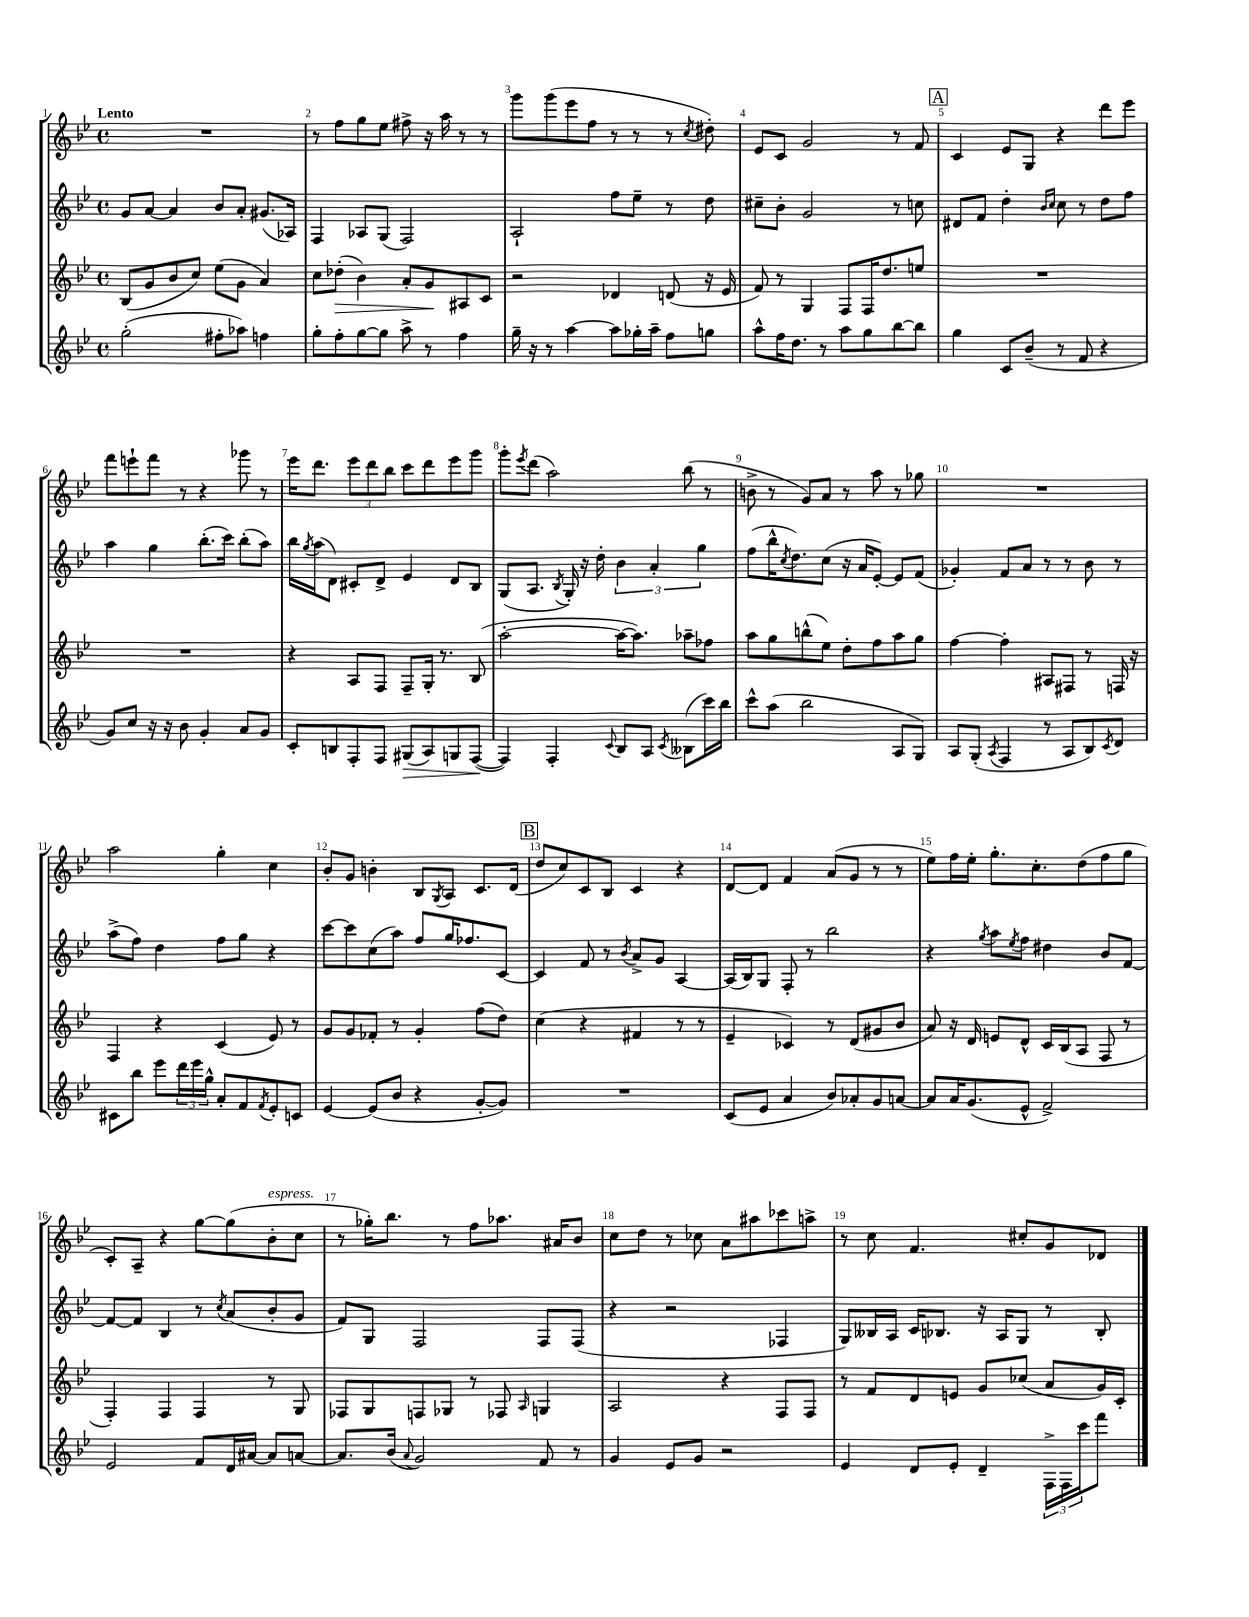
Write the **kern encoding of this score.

**kern	**dynam	**kern	**dynam	**kern	**kern
*part4	*part4	*part3	*part3	*part2	*part1
*staff4	*staff4	*staff3	*staff3	*staff2	*staff1
*clefG2	*	*clefG2	*	*clefG2	*clefG2
*k[b-e-]	*	*k[b-e-]	*	*k[b-e-]	*k[b-e-]
*M4/4	*	*M4/4	*	*M4/4	*M4/4
*met(c)	*	*met(c)	*	*met(c)	*met(c)
=1	=1	=1	=1	=1	=1
!	!	!	!	!	!LO:TX:a:B:t=Lento
(2gg'\	.	(8B-/L	.	8g/L	1r
.	.	8g/	.	[8a/J	.
.	.	8b-/	.	4a/]	.
.	.	8cc/J)	.	.	.
8ff#X'\L	.	(8ee-\L	.	8b-/L	.
8aa-X\J)	.	8g\J	.	8a'/J	.
4ffn\	.	4a/)	.	(8.g#X/L	.
.	.	.	.	16A-X/Jk)	.
=2	=2	=2	=2	=2	=2
8gg'\L	.	8cc\L	.	4F/	8r
!	!	!	!LO:HP:b	!	!
8ff'\	.	(8dd-X'\J	>	.	8ff\L
[8gg\	.	4b-\)	.	8A-X/L	8gg\
8gg\J]	.	.	.	(8G/J	8ee-\J
8aa^\	.	8a'/L	.	2F/)	8ff#X^\
8r	.	8g/	.	.	16r
.	.	.	.	.	16aa\
4ff\	.	8A#X/	]	.	8r
.	.	8c/J	.	.	8r
=3	=3	=3	=3	=3	=3
16gg~\	.	2r	.	2A`/	8ggg\L
16r	.	.	.	.	.
8r	.	.	.	.	(8ggg\
[4aa\	.	.	.	.	8eee-\
.	.	.	.	.	8ff\J
8aa\L]	.	4d-X/	.	8ff\L	8r
16gg-X'\L	.	.	.	8ee-~\J	8r
16aa~\JJ	.	.	.	.	.
8ff\L	.	(8dn/	.	8r	8r
.	.	.	.	.	8qcc/
8ggn\J	.	16r	.	8dd\	8dd#X'\)
.	.	16e-/	.	.	.
=4	=4	=4	=4	=4	=4
8aa^^\L	.	8f/)	.	8cc#X~\L	8e-/L
16ff\K	.	8r	.	8b-'\J	8c/J
8.dd\J	.	.	.	.	.
.	.	4G/	.	2g/	2g/
8r	.	.	.	.	.
8aa\L	.	8F/L	.	.	.
8gg\	.	16F/K	.	.	.
.	.	8.dd/	.	.	.
[8bb-\	.	.	.	8r	8r
8bb-\J]	.	8een/J	.	8ccn\	8f/
!!LO:REH:place=s1:t=A
=5	=5	=5	=5	=5	=5
4gg\	.	1r	.	8d#X/L	4c/
.	.	.	.	8f/J	.
8c/L	.	.	.	4dd'\	8e-/L
(8b-~/J	.	.	.	.	8G/J
.	.	.	.	16qqb-/LL	.
.	.	.	.	16qqcc/JJ	.
8r	.	.	.	8cc\	4r
8f/	.	.	.	8r	.
4r	.	.	.	8dd\L	8ddd\L
.	.	.	.	8ff\J	8eee-\J
!!LO:LB:g=z
=6	=6	=6	=6	=6	=6
8g/L)	.	1r	.	4aa\	8fff\L
8cc/J	.	.	.	.	8eeen`\
16r	.	.	.	4gg\	8fff\J
16r	.	.	.	.	.
8b-\	.	.	.	.	8r
4g'/	.	.	.	(8.bb-'\L	4r
.	.	.	.	16ccc\Jk)	.
8a/L	.	.	.	(8bb-'\L	8ggg-X\
8g/J	.	.	.	8aa\J)	8r
=7	=7	=7	=7	=7	=7
8c'/L	.	4r	.	16bb-\LL	16eee-\KL
.	.	.	.	8qgg/	.
.	.	.	.	(16aa\J	8.ddd\J
8Bn/	.	.	.	8d\J)	.
8F'/	.	8A/L	.	8c#X'/L	12eee-\L
.	.	.	.	.	12ddd\
8F/J	.	8F/J	.	8d^/J	.
.	.	.	.	.	12bb-\J
!	!LO:HP:b	!	!	!	!
(8G#X/L	>	8F~/L	.	4e-/	8ccc\L
8A/)	.	16G'/Jk	.	.	8ddd\
.	.	8.r	.	.	.
8Gn/	.	.	.	8d/L	8eee-\
([8F/J	.	(8B-/	.	8B-/J	8ggg\J
.	]	.	.	.	.
=8	=8	=8	=8	=8	=8
4F/])	.	[2aa'\	.	(8G/L	8ggg'\L
.	.	.	.	.	8qeee-/
.	.	.	.	8.A/J	(8ddd\J
4F'/	.	.	.	.	2aa\)
.	.	.	.	8qB-/	.
.	.	.	.	16G'/)	.
.	.	.	.	16r	.
.	.	.	.	16dd'\	.
8qqc/	.	.	.	.	.
8B-/L	.	16aa\KL_	.	6b-\	.
.	.	8.aa\J])	.	.	.
8A/J	.	.	.	.	.
.	.	.	.	6a'/	.
8qc/	.	.	.	.	.
(8B--X\L	.	8aa-X~\L	.	.	(8bb-\
.	.	.	.	6gg\	.
16ccc\L)	.	8ff-X\J	.	.	8r
16bb-\JJ	.	.	.	.	.
=9	=9	=9	=9	=9	=9
8ccc^^\L	.	8aa\L	.	(8ff\L	8bn^\
(8aa\J	.	8gg\	.	16bb-^^\K	8r
.	.	.	.	8qcc/	.
.	.	.	.	8.dd\)	.
2bb-\	.	(8bbn^^\	.	.	8g/L)
.	.	8ee-\J)	.	(8cc\J	8a/J
.	.	8dd'\L	.	16r	8r
.	.	.	.	16a/KL	.
.	.	8ff\	.	[8e-'/J)	8aa\
8A/L	.	8aa\	.	8e-/L]	8r
8G/J)	.	8gg\J	.	(8f/J	8gg-X\
=10	=10	=10	=10	=10	=10
8A/L	.	[4ff\	.	4g-X'/)	1r
(8G'/J	.	.	.	.	.
8qA/	.	.	.	.	.
4F/	.	4ff'\]	.	8f/L	.
.	.	.	.	8a/J	.
8r	.	8A#X/L	.	8r	.
8A/L	.	8F#X/J	.	8r	.
8B-/)	.	8r	.	8b-\	.
8qc/	.	.	.	.	.
8d/J	.	16Fn/	.	8r	.
.	.	16r	.	.	.
!!LO:LB:g=z
=11	=11	=11	=11	=11	=11
8c#X\L	.	4F/	.	(8aa^\L	2aa\
8bb-\J	.	.	.	8ff\J)	.
8eee-\L	.	4r	.	4dd\	.
24ddd\L	.	.	.	.	.
24eee-\	.	.	.	.	.
24gg^^\JJ	.	.	.	.	.
8a'/L	.	(4c/	.	8ff\L	4gg'\
8f/	.	.	.	8gg\J	.
8qf/	.	.	.	.	.
8e-'/	.	8e-/)	.	4r	4cc\
8cn/J	.	8r	.	.	.
=12	=12	=12	=12	=12	=12
[4e-/	.	8g/L	.	[8ccc\L	8b-'/L
.	.	8g/	.	8ccc\]	8g/J
(8e-/L]	.	8f-X'/J	.	(8cc\	4bn'\
8b-/J	.	8r	.	8aa\J)	.
4r	.	4g'/	.	8ff/L	8B-/L
.	.	.	.	.	8qG/
.	.	.	.	16gg/K	8A/J
.	.	.	.	8.ff-X/	.
[8g'/L	.	(8ff\L	.	.	8.c/L
8g/J])	.	8dd\J)	.	[8c/J	.
.	.	.	.	.	(16d/Jk
!!LO:REH:place=s1:t=B
=13	=13	=13	=13	=13	=13
1r	.	(4cc\	.	4c/]	8dd/L
.	.	.	.	.	8cc/)
.	.	4r	.	8f/	8c/
.	.	.	.	8r	8B-/J
.	.	.	.	8qb-/	.
.	.	4f#X/	.	8a^/L	4c/
.	.	.	.	8g/J	.
.	.	8r	.	[4A/	4r
.	.	8r	.	.	.
=14	=14	=14	=14	=14	=14
(8c/L	.	4e-~/	.	(16A/LL]	[8d/L
.	.	.	.	16B-/J)	.
8e-/J	.	.	.	8G/J	8d/J]
4a/	.	4c-X/)	.	8F'/	4f/
.	.	.	.	8r	.
8b-/L)	.	8r	.	2bb-\	(8a/L
8a-X'/	.	(8d/L	.	.	8g/J
8g/	.	8g#X/	.	.	8r
[8an/J	.	8b-/J	.	.	8r
=15	=15	=15	=15	=15	=15
8a/L]	.	8a/)	.	4r	8ee-\L)
16a/K	.	16r	.	.	16ff\L
(8.g/	.	16d/	.	.	16ee-'\JJ
.	.	.	.	8qgg/	.
.	.	8en/L	.	8aa\L	8.gg'\L
.	.	.	.	8qee-/	.
8e-^^/J	.	8d^^/J	.	8ff\J	.
.	.	.	.	.	8.cc'\
2f^/)	.	16c/LL	.	4dd#X\	.
.	.	(16B-/J	.	.	.
.	.	8A/J	.	.	(8dd\
.	.	8F/	.	8b-/L	8ff\
.	.	8r	.	[8f/J	8gg\J
!!LO:LB:g=z
=16	=16	=16	=16	=16	=16
2e-/	.	4F'/)	.	8f/L_	8c'/L)
.	.	.	.	8f/J]	8A~/J
.	.	4F/	.	4B-/	4r
8f/L	.	4F/	.	8r	[8gg\L
.	.	.	.	8qcc/	.
16d/L	.	.	.	(8a/L	(8gg\]
[16a#X/JJ	.	.	.	.	.
!	!	!	!	!	!LO:TX:a:i:t=espress.
8a#/L]	.	8r	.	8b-'/	8b-'\
[8an/J	.	8G/	.	8g/J	8cc\J
=17	=17	=17	=17	=17	=17
8.a/L]	.	8F-X/L	.	8f/L)	8r
.	.	8G/	.	8G/J	16gg-X'\KL)
(16b-/Jk	.	.	.	.	8.bb-\J
8qqa/	.	.	.	.	.
2g/)	.	8Fn/	.	2F/	.
.	.	8G-X/J	.	.	8r
.	.	8r	.	.	8ff\L
.	.	8F-X/	.	.	8.aa-X\J
.	.	16qqA/	.	.	.
8f/	.	4Gn/	.	8F/L	.
.	.	.	.	.	16a#X/KL
8r	.	.	.	(8F/J	8b-/J
=18	=18	=18	=18	=18	=18
4g/	.	2A/	.	4r	8cc\L
.	.	.	.	.	8dd\J
8e-/L	.	.	.	2r	8r
8g/J	.	.	.	.	8cc-X\
2r	.	4r	.	.	8a\L
.	.	.	.	.	8aa#X\
.	.	8F/L	.	4F-X/	8ccc-X\
.	.	8F/J	.	.	8aan^\J
=19	=19	=19	=19	=19	=19
4e-/	.	8r	.	8G/L)	8r
.	.	8f/L	.	16B--X/L	8cc\
.	.	.	.	16A/JJ	.
8d/L	.	8d/	.	16c/KL	4.f/
.	.	.	.	8.B-X/J	.
8e-'/J	.	8en/J	.	.	.
4d~/	.	8g/L	.	16r	.
.	.	.	.	16A/KL	.
.	.	(8cc-X/J	.	8G/J	8cc#X'/L
24F^\LL	.	8a/L	.	8r	8g/
24F\	.	.	.	.	.
24ccc\J	.	.	.	.	.
8fff\J	.	16g/L)	.	8B-'/	8d-X/J
.	.	16c'/JJ	.	.	.
==	==	==	==	==	==
*-	*-	*-	*-	*-	*-
